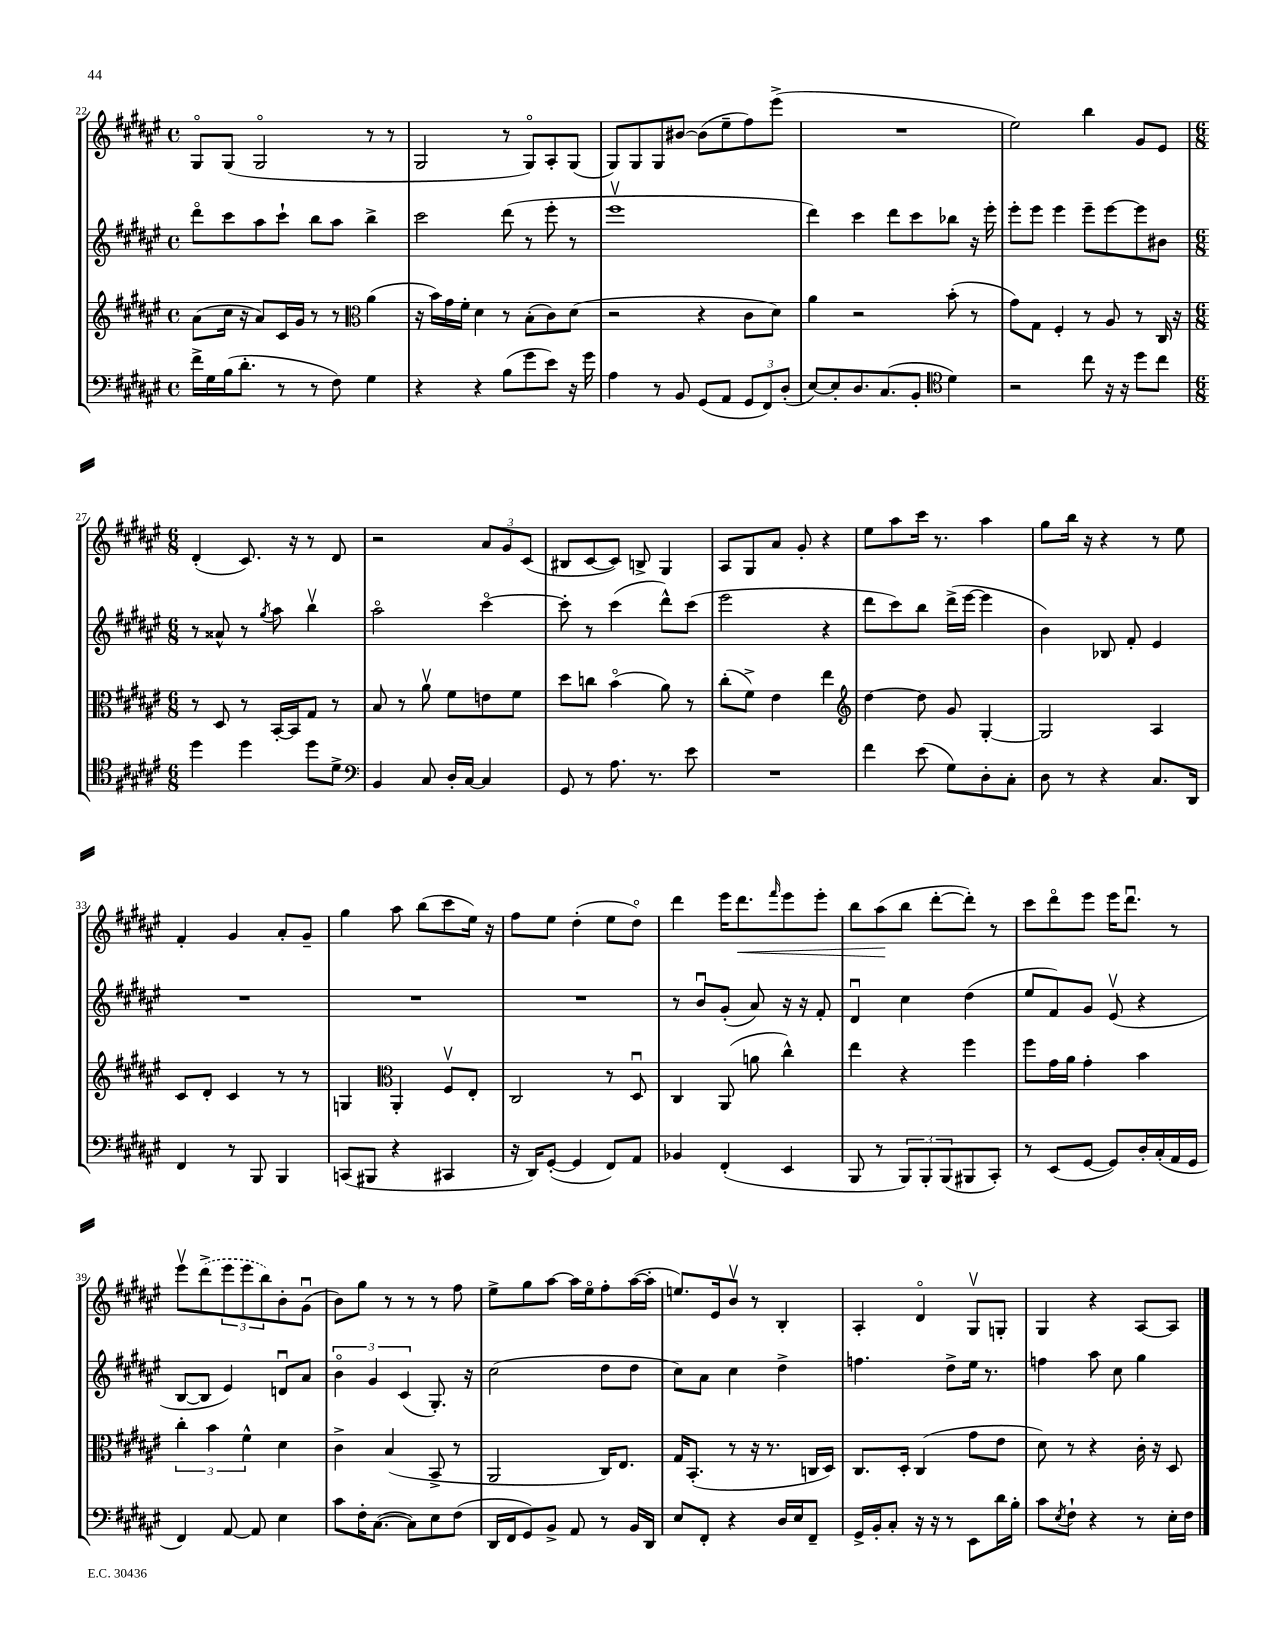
<<
\new StaffGroup <<
\new Staff = "s0" {
    \clef treble \key fis \major \defaultTimeSignature \time 4/4
    gis8\flageolet gis8( gis2\flageolet r8 r8 |
    gis2 r8 gis8\flageolet) ais8-. gis8( |
    gis8) gis8 gis8 bis'8~ bis'8( eis''8-- fis''8) eis'''8->( |
    R1 |
    eis''2) b''4 gis'8 eis'8 |
    \numericTimeSignature \time 6/8 dis'4-.( cis'8.) r16 r8 dis'8 |
    r2 \tuplet 3/2 { ais'8 gis'8 cis'8( } |
    bis8 cis'8~ cis'8) b8-> gis4 |
    ais8 gis8 ais'8 gis'8-. r4 |
    eis''8 ais''8 cis'''16 r8. ais''4 |
    gis''8 b''16 r16 r4 r8 eis''8 |
    fis'4-. gis'4 ais'8-. gis'8-- |
    gis''4 ais''8 b''8( cis'''8 eis''16) r16 |
    fis''8 eis''8 dis''4-.( eis''8 dis''8\flageolet) |
    dis'''4 eis'''16 dis'''8.\< \grace { fis'''16 } eis'''8 eis'''8-. |
    b''8 ais''8\!( b''8 dis'''8~-. dis'''8-.) r8 |
    cis'''8 dis'''8\flageolet eis'''8 eis'''16 dis'''8.\downbow r8 |
    eis'''8\upbow \once \slurDashed dis'''8->( \tuplet 3/2 { eis'''8 eis'''8 b''8) } b'8-. gis'8\downbow( |
    b'8) gis''8 r8 r8 r8 fis''8 |
    eis''8-> gis''8 ais''8~ ais''16 eis''16\flageolet fis''8-. ais''16~( ais''16-. |
    e''8.) eis'16 b'8\upbow r8 b4-. |
    ais4-. dis'4\flageolet gis8\upbow g8-. |
    gis4 r4 ais8~ ais8 \bar "|." |
}
\new Staff = "s1" {
    \clef treble \key fis \major \defaultTimeSignature \time 4/4
    dis'''8\flageolet cis'''8 ais''8 cis'''8-! b''8 ais''8 b''4-> |
    cis'''2 dis'''8( r8 eis'''8-. r8 |
    eis'''1\upbow |
    dis'''4) cis'''4 dis'''8 cis'''8 bes''8 r16 eis'''16-. |
    eis'''8-. eis'''8 eis'''4 eis'''8-- eis'''8~ eis'''8 bis'8 |
    \numericTimeSignature \time 6/8 r8 aisis'8-^ r8 \acciaccatura { gis''8 } ais''8 b''4\upbow |
    ais''2\flageolet cis'''4~\flageolet |
    cis'''8-. r8 cis'''4( dis'''8-^) cis'''8( |
    eis'''2 r4 |
    dis'''8 cis'''8) b''8 dis'''16->( eis'''16~ eis'''4 |
    b'4) bes8 fis'8-. eis'4 |
    R2. |
    R2. |
    R2. |
    r8 b'8\downbow gis'8-.( ais'8) r16 r16 fis'8-. |
    dis'4\downbow cis''4 dis''4( |
    eis''8 fis'8) gis'8 eis'8\upbow( r4 |
    b8~ b8 eis'4) d'8\downbow ais'8 |
    \tuplet 3/2 { b'4\flageolet gis'4 cis'4( } gis8.-.) r16 |
    cis''2( dis''8 dis''8 |
    cis''8) ais'8 cis''4 dis''4-> |
    f''4. dis''8-> eis''16 r8. |
    f''4 ais''8 cis''8 gis''4 \bar "|." |
}
\new Staff = "s2" {
    \clef treble \key fis \major \defaultTimeSignature \time 4/4
    ais'8( cis''16 r16 ais'8) cis'16 gis'16 r8 r8 \clef alto ais'4( |
    r16 b'16) gis'16 fis'16-. dis'4 r8 b8-.( cis'8) dis'8( |
    r2 r4 cis'8 dis'8) |
    ais'4 r2 b'8-.( r8 |
    gis'8) gis8 fis4-. r8 ais8 r8 cis16 r16 |
    \numericTimeSignature \time 6/8 r8 dis8 r8 b,16~-. b,16 gis8 r8 |
    b8 r8 ais'8\upbow fis'8 e'8 fis'8 |
    dis''8 c''8 b'4\flageolet( ais'8) r8 |
    cis''8-.( fis'8->) eis'4 eis''4 |
    \clef treble dis''4~ dis''8 gis'8 gis4~-. |
    gis2 ais4 |
    cis'8 dis'8-. cis'4 r8 r8 |
    g4 \clef alto ais,4-. fis8\upbow eis8-. |
    cis2 r8 dis8\downbow |
    cis4 ais,8( a'8 cis''4-^) |
    eis''4 r4 fis''4 |
    fis''8 gis'16 ais'16 gis'4-. b'4 |
    \tuplet 3/2 { cis''4-. b'4 fis'4-^ } dis'4 |
    cis'4-> b4( b,8-> r8 |
    ais,2 cis16) eis8. |
    gis16 b,8.-.( r8 r16 r8. c16 dis16) |
    cis8. dis16-. cis4( gis'8 eis'8 |
    dis'8) r8 r4 cis'16-. r16 dis8 \bar "|." |
}
\new Staff = "s3" {
    \clef bass \key fis \major \defaultTimeSignature \time 4/4
    fis'16-> gis16 b16( dis'8.-. r8 r8 fis8) gis4 |
    r4 r4 b8( gis'8 eis'8) r16 gis'16 |
    ais4 r8 b,8 gis,8( ais,8 \tuplet 3/2 { gis,8 fis,8) dis8-.( } |
    eis8~) eis8-. dis8. cis8.( b,8-. \clef tenor dis'4) |
    r2 cis''8 r16 r16 dis''8 cis''8 |
    \numericTimeSignature \time 6/8 dis''4 dis''4 dis''8 dis'8-> |
    \clef bass b,4 cis8 dis16-. cis16~ cis4 |
    gis,8 r8 ais8. r8. eis'8 |
    R2. |
    fis'4 eis'8( gis8) dis8-. cis8-. |
    dis8 r8 r4 cis8. dis,16 |
    fis,4 r8 b,,8 b,,4 |
    c,8( bis,,8 r4 cis,4 |
    r16 dis,16) gis,8~-.( gis,4 fis,8) ais,8 |
    bes,4 fis,4-.( eis,4 |
    b,,8 r8 \tuplet 3/2 { b,,8) b,,8-. b,,8( } bis,,8 cis,8-.) |
    r8 eis,8( gis,8~ gis,8) dis16-. cis16-.( ais,16 gis,16 |
    fis,4) ais,8~ ais,8 eis4 |
    cis'8 fis16-. cis8.~( cis8) eis8 fis8( |
    dis,16 fis,16 gis,8) b,8-> ais,8 r8 b,16 dis,16 |
    eis8 fis,8-. r4 dis16 eis16 fis,8-- |
    gis,16-> b,16-. cis8-. r16 r16 r8 eis,8 dis'16 b16-. |
    cis'8 \acciaccatura { eis8 } fis8-! r4 r8 eis16-. fis16 \bar "|." |
}
>>
>>
\layout { \context { \Score currentBarNumber = #22 } }
